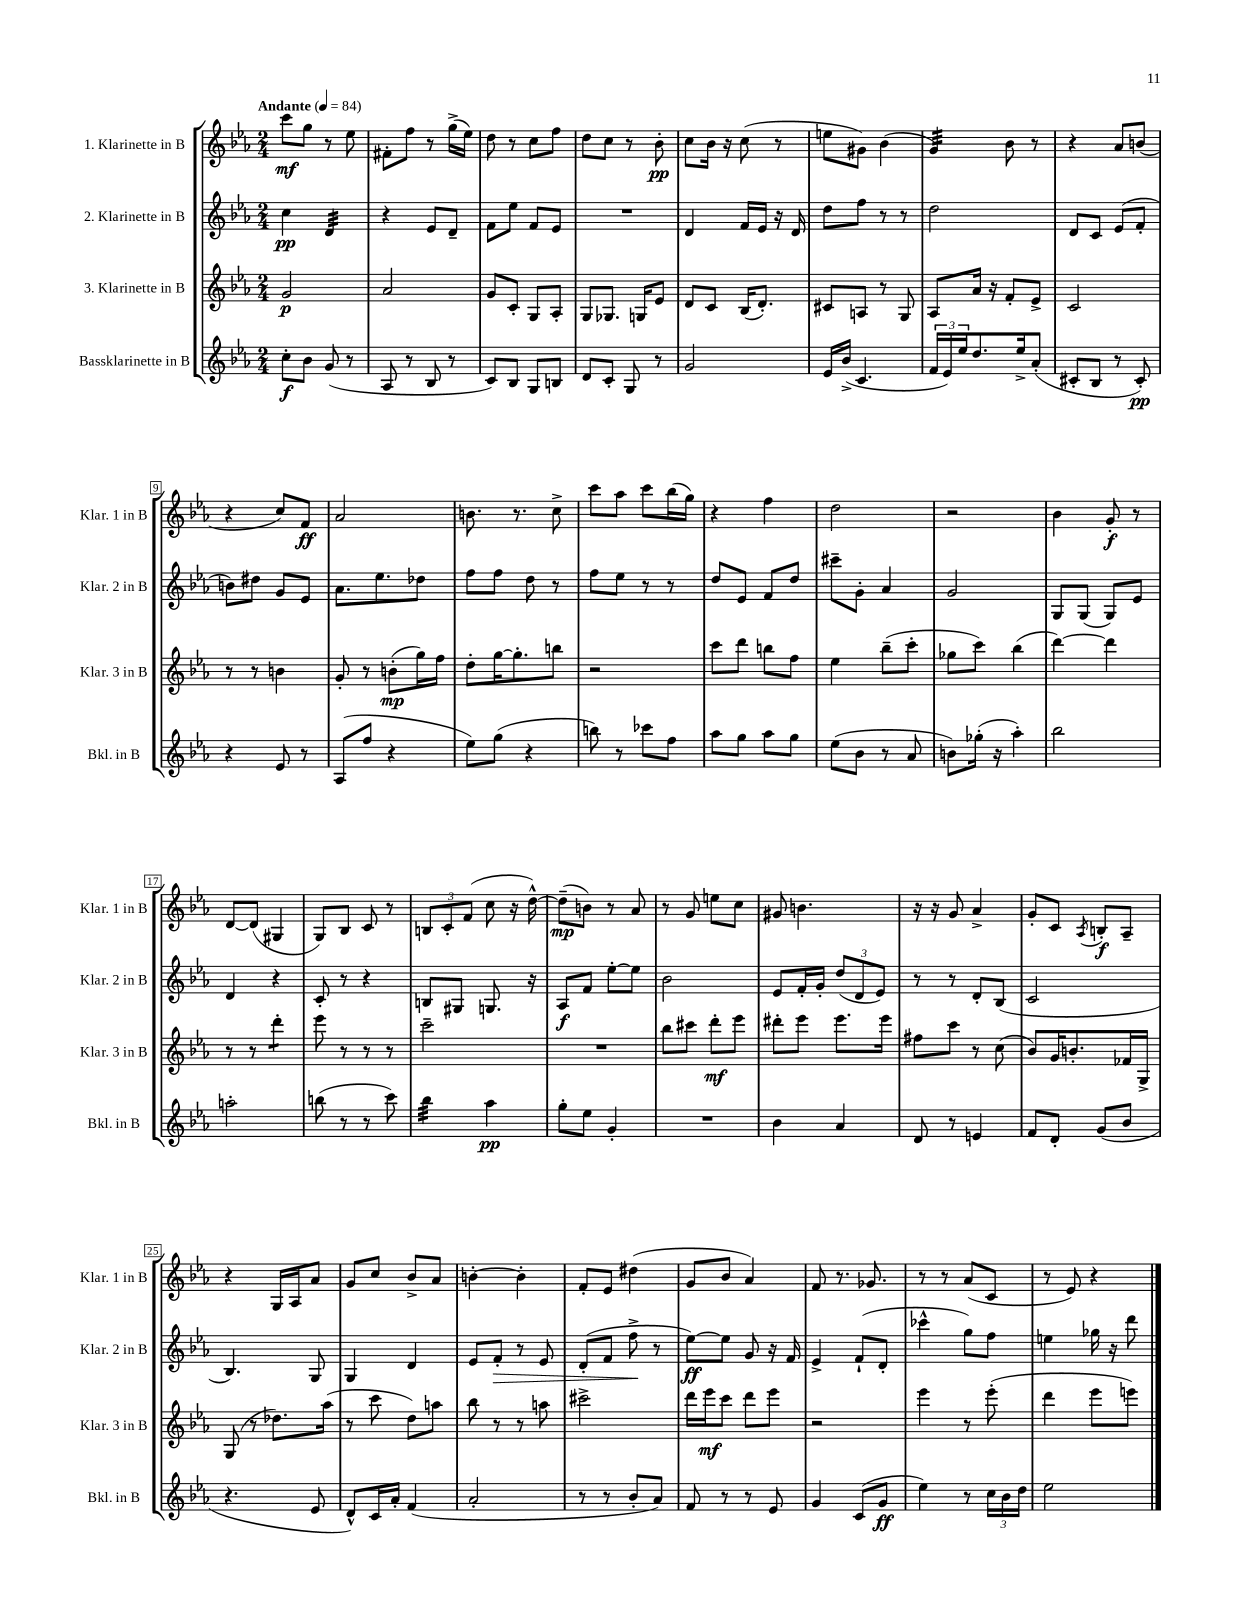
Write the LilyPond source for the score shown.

<<
\new StaffGroup <<
\new Staff = "s0" \with { instrumentName = "1. Klarinette in B" shortInstrumentName = "Klar. 1 in B" } {
    \clef treble \key ees \major \numericTimeSignature \time 2/4 \tempo "Andante" 4 = 84
    c'''8\mf g''8 r8 ees''8 |
    fis'8-. f''8 r8 g''16->( ees''16) |
    d''8 r8 c''8 f''8 |
    d''8 c''8 r8 bes'8-.\pp |
    c''8 bes'16 r16 c''8( r8 |
    e''8 gis'8) bes'4( |
    g'4:32) bes'8 r8 |
    r4 aes'8 b'8( |
    r4 c''8) f'8\ff |
    aes'2 |
    b'8. r8. c''8-> |
    c'''8 aes''8 c'''8 bes''16( g''16) |
    r4 f''4 |
    d''2 |
    r2 |
    bes'4 g'8-.\f r8 |
    d'8~ d'8( gis4 |
    g8) bes8 c'8 r8 |
    \tuplet 3/2 { b8 c'8-. f'8( } c''8 r16 d''16~-^) |
    d''8--\mp( b'8) r8 aes'8 |
    r8 g'8 e''8 c''8 |
    gis'8 b'4. |
    r16 r16 g'8 aes'4-> |
    g'8-. c'8 \acciaccatura { aes8 } b8-.\f aes8-- |
    r4 g16 aes16 aes'8 |
    g'8 c''8 bes'8-> aes'8 |
    b'4~-. b'4-. |
    f'8-. ees'8 dis''4( |
    g'8 bes'8 aes'4) |
    f'8 r8. ges'8. |
    r8 r8 aes'8( c'8 |
    r8 ees'8) r4 \bar "|." |
}
\new Staff = "s1" \with { instrumentName = "2. Klarinette in B" shortInstrumentName = "Klar. 2 in B" } {
    \clef treble \key ees \major \numericTimeSignature \time 2/4
    c''4\pp d'4:32 |
    r4 ees'8 d'8-- |
    f'8 ees''8 f'8 ees'8 |
    R2 |
    d'4 f'16 ees'16 r16 d'16 |
    d''8 f''8 r8 r8 |
    d''2 |
    d'8 c'8 ees'8( f'8-. |
    b'8) dis''8 g'8 ees'8 |
    aes'8. ees''8. des''8 |
    f''8 f''8 d''8 r8 |
    f''8 ees''8 r8 r8 |
    d''8 ees'8 f'8 d''8 |
    cis'''8-- g'8-. aes'4 |
    g'2 |
    g8 g8( g8) ees'8 |
    d'4 r4 |
    c'8-. r8 r4 |
    b8 gis8 g8. r16 |
    aes8\f f'8 ees''8~-. ees''8 |
    bes'2 |
    ees'8 f'16-. g'16-. \tuplet 3/2 { d''8( d'8 ees'8) } |
    r8 r8 d'8-. bes8( |
    c'2 |
    bes4.) g8 |
    g4 d'4 |
    ees'8 f'8-.\> r8 ees'8 |
    d'8-.( f'8 f''8->\! r8 |
    ees''8~\ff) ees''8 g'8 r16 f'16 |
    ees'4-> f'8-!( d'8-. |
    ces'''4-^ g''8) f''8 |
    e''4 ges''16 r16 d'''8 \bar "|." |
}
\new Staff = "s2" \with { instrumentName = "3. Klarinette in B" shortInstrumentName = "Klar. 3 in B" } {
    \clef treble \key ees \major \numericTimeSignature \time 2/4
    g'2\p |
    aes'2 |
    g'8 c'8-. g8 aes8-. |
    g8 ges8. g16 ees'8 |
    d'8 c'8 bes16( d'8.-.) |
    cis'8 a8 r8 g8 |
    aes8 aes'16 r16 f'8-. ees'8-> |
    c'2 |
    r8 r8 b'4 |
    g'8-. r8 b'8-.\mp( g''16) f''16 |
    d''8-. g''16~ g''8.-. b''8 |
    r2 |
    c'''8 d'''8 b''8 f''8 |
    ees''4 bes''8--( c'''8-. |
    ges''8 c'''8) bes''4( |
    d'''4~) d'''4 |
    r8 r8 d'''4:8-. |
    ees'''8 r8 r8 r8 |
    c'''2-- |
    R2 |
    bes''8 cis'''8 d'''8-.\mf ees'''8 |
    dis'''8-. ees'''8 ees'''8. ees'''16 |
    fis''8 c'''8 r8 c''8( |
    bes'8) g'16 b'8.-. fes'16 g16-> |
    g8( r8 des''8.) aes''16( |
    r8 c'''8 d''8) a''8 |
    bes''8 r8 r8 a''8 |
    cis'''2-> |
    d'''16 ees'''16\mf c'''8 d'''8 ees'''8 |
    r2 |
    ees'''4 r8 ees'''8-.( |
    d'''4 ees'''8 e'''8) \bar "|." |
}
\new Staff = "s3" \with { instrumentName = "Bassklarinette in B" shortInstrumentName = "Bkl. in B" } {
    \clef treble \key ees \major \numericTimeSignature \time 2/4
    c''8-.\f bes'8 g'8( r8 |
    aes8 r8 bes8 r8 |
    c'8) bes8 g8 b8 |
    d'8 c'8-. g8 r8 |
    g'2 |
    ees'16 bes'16->( c'4. |
    \tuplet 3/2 { f'16 ees'16) ees''16 } d''8. ees''16-> aes'8-.( |
    cis'8-. bes8 r8 cis'8-.\pp) |
    r4 ees'8 r8 |
    aes8( f''8 r4 |
    ees''8) g''8( r4 |
    b''8) r8 ces'''8 f''8 |
    aes''8 g''8 aes''8 g''8 |
    ees''8( bes'8 r8 aes'8 |
    b'8) ges''16-.( r16 aes''4-.) |
    bes''2 |
    a''2-. |
    b''8( r8 r8 c'''8) |
    bes''4:32 aes''4\pp |
    g''8-. ees''8 g'4-. |
    R2 |
    bes'4 aes'4 |
    d'8 r8 e'4 |
    f'8 d'8-. g'8( bes'8 |
    r4. ees'8 |
    d'8-^) c'16 aes'16-. f'4( |
    aes'2-. |
    r8 r8 bes'8-. aes'8) |
    f'8 r8 r8 ees'8 |
    g'4 c'8( g'8\ff |
    ees''4) r8 \tuplet 3/2 { c''16 bes'16 d''16 } |
    ees''2 \bar "|." |
}
>>
>>
\layout { \context { \Score \override BarNumber.stencil = #(make-stencil-boxer 0.1 0.3 ly:text-interface::print) } }
